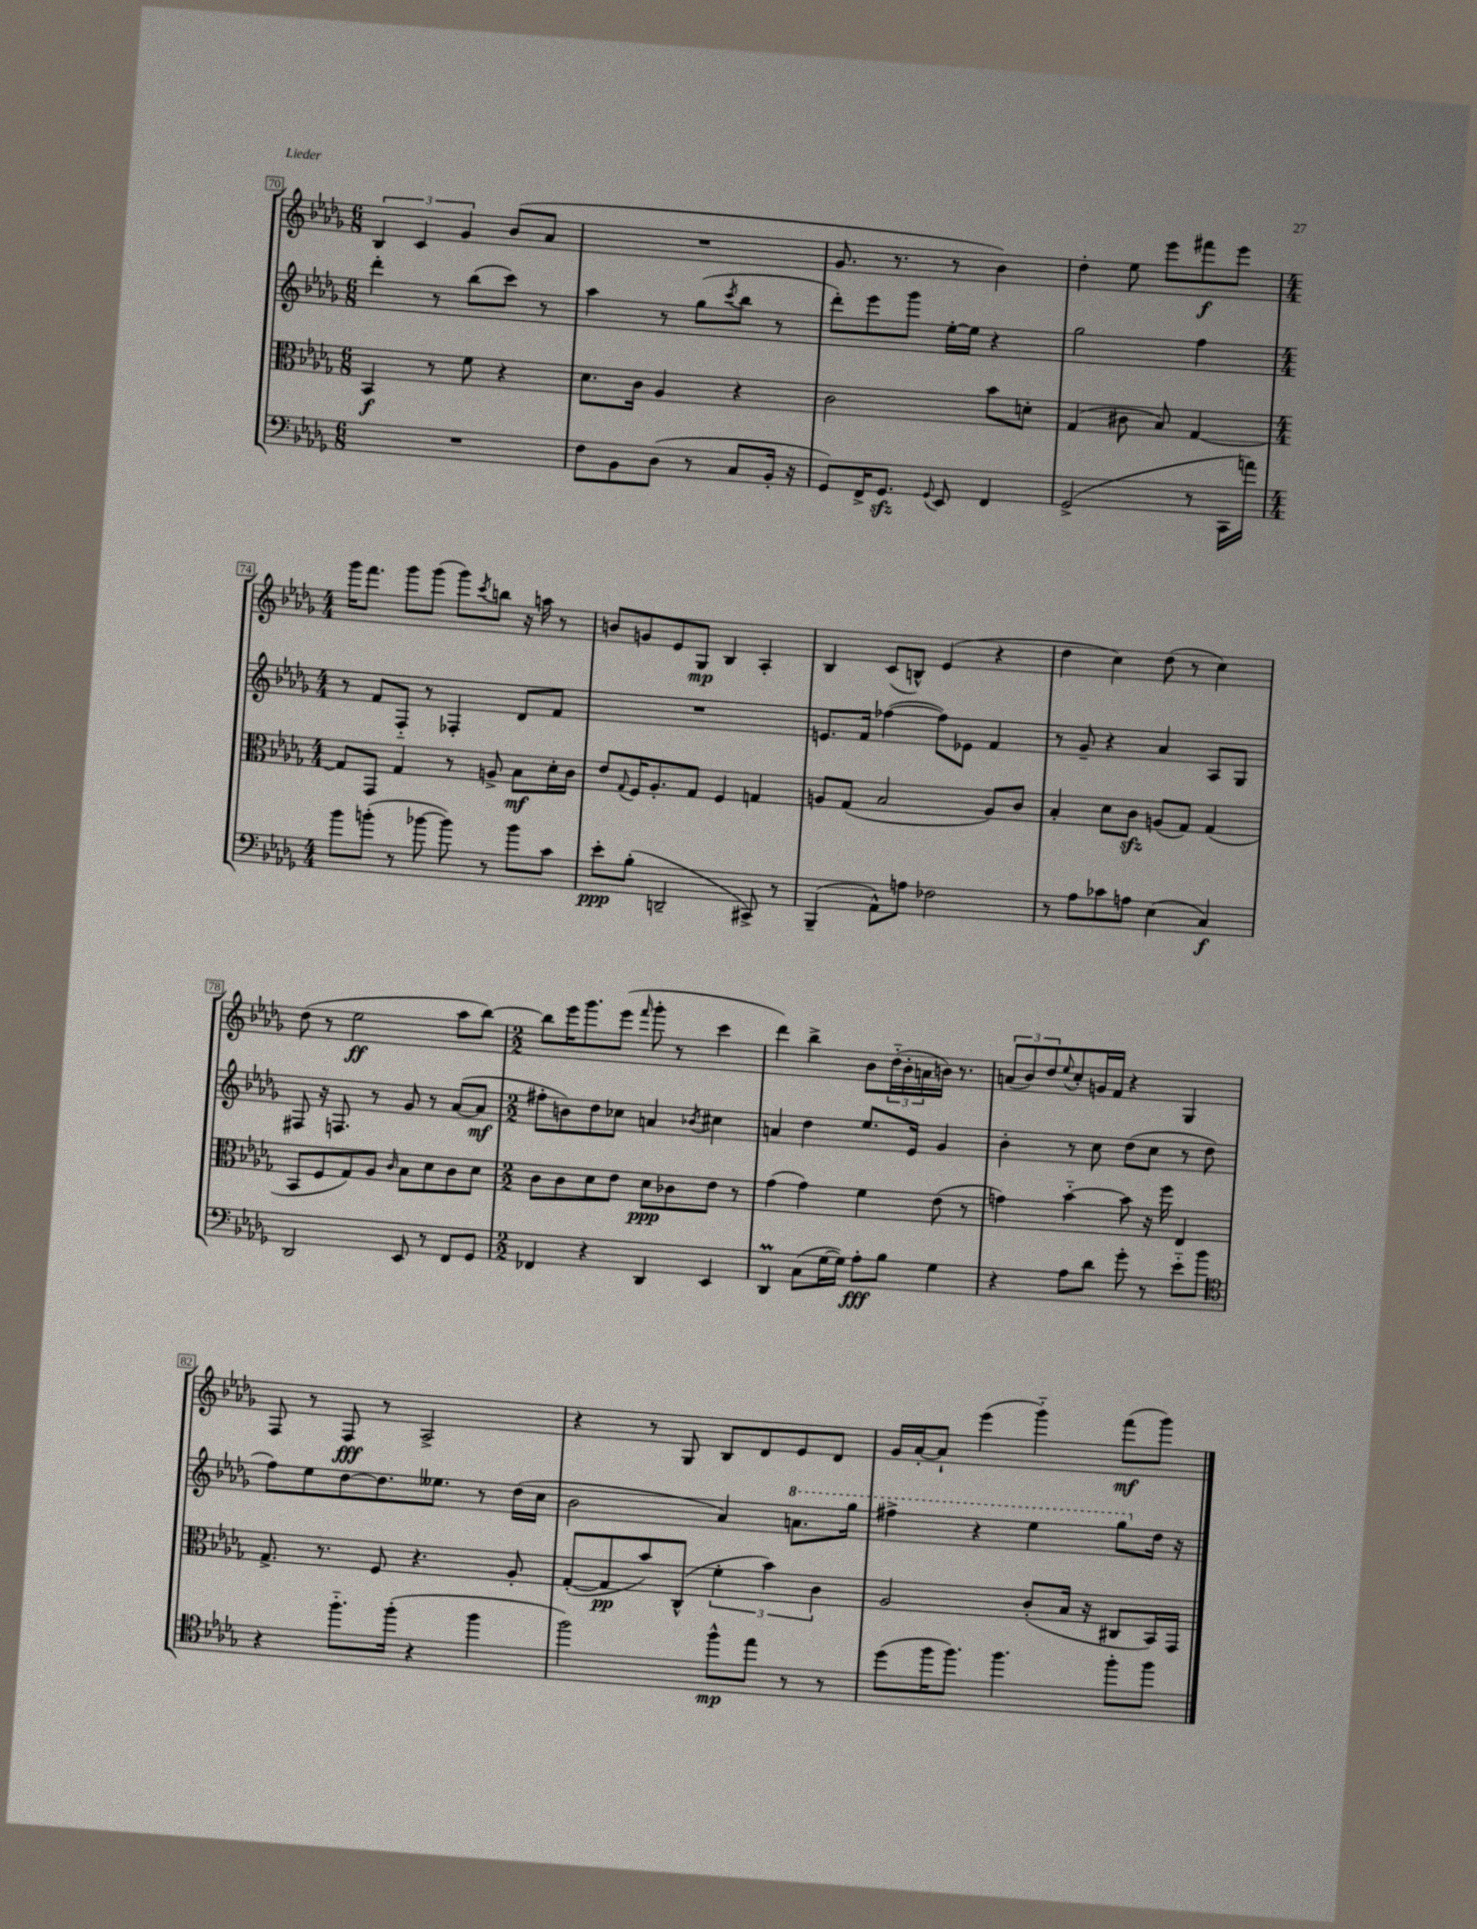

**kern	**kern	**kern	**kern
*staff4	*staff3	*staff2	*staff1
*clefF4	*clefC3	*clefG2	*clefG2
*k[b-e-a-d-g-]	*k[b-e-a-d-g-]	*k[b-e-a-d-g-]	*k[b-e-a-d-g-]
*M6/8	*M6/8	*M6/8	*M6/8
2.r	4BB-	4ddd-'	6B-
.	.	.	6c
.	8r	8r	.
.	.	.	6g-
.	8f	(8bb-	.
.	4r	8ccc)	(8b-
.	.	8r	8a-
=	=	=	=
8F	8.d-	4aa-	2.r
8BB-	.	.	.
.	16c	.	.
(8D-	4A-	8r	.
8r	.	(8gg-	.
.	.	8qccc	.
8C	4r	8bb-	.
16BB-'	.	8r	.
16r	.	.	.
=	=	=	=
8GG-)	2c	8ddd-')	8.g-
16FF^	.	8eee-	.
8.GG-	.	.	8.r
.	.	8ggg-	.
8qqGG-	.	.	.
8EE-	.	[16ee-'	8r
.	.	16ee-]	.
4FF	8b-	4r	4b-)
.	8d'	.	.
=	=	=	=
(2GG-^	(4G-	2gg-	4dd-'
.	8c#	.	8ee-
.	8B-)	.	8eee-
8r	[4G-	4ff	8fff#
16CC	.	.	8eee-
16a)	.	.	.
=	=	=	=
*M4/4	*M4/4	*M4/4	*M4/4
8b-	8G-]	8r	16ggg-
.	.	.	8.fff
(8b'	8GG-	8f	.
8r	4G-	8F'~	8ggg-
[8b-	.	8r	(8ggg-
8b-])	8r	4F-'	8ggg-)
.	.	.	8qccc
8r	8A^	.	8bb
8b-	8B-	8d-	16r
.	.	.	16aa
8c	16d-'	8f	8r
.	16c	.	.
=	=	=	=
8e-'	8e-	1r	8b
.	8qqG-	.	.
(8B-'	16F	.	8g
.	8.A-'	.	.
2DD~	.	.	8e-
.	8G-	.	8G-
.	4F	.	4B-
8CC#^)	4G	.	4A-'
8r	.	.	.
=	=	=	=
(4BBB-~	8A	8.e	4B-
.	(8G-	.	.
.	.	16f	.
8AA-^^)	2B-	([4ff-	(8c
8A	.	.	8B^^)
2F-	.	8ff-])	(4e-
.	.	8e-	.
.	8A)	4f	4r
.	8c	.	.
=	=	=	=
8r	4B-'	8r	4dd-
8A-	.	8g-~	.
8c-	8d-	4r	4cc)
8A	8c	.	.
(4E-	(8A	4a-	(8dd-
.	8G-)	.	8r
4C)	(4G-	8A-	4cc)
.	.	8G-	.
=	=	=	=
2DD-	8BB-	8F#	(8dd-
.	8F	16r	8r
.	.	8.F	.
.	8G-)	.	2ee-
.	8A-	8r	.
.	16qqc	.	.
8EE-	8B-	8g-	.
8r	8d-	8r	.
8FF	8c	([8a-	8aa-
8GG-	8d-	8a-]	[8bb-)
=	=	=	=
*M2/2	*M2/2	*M2/2	*M2/2
4FF-	8c	8ff#'	8bb-]
.	8c	8b)	16eee-
.	.	.	8.ggg-
4r	8d-	8dd-	.
.	8e-	8cc-	(8eee-
.	.	.	16qqfff
4DD-	8d-	4a	8ggg-'
.	8c-	.	8r
.	.	8qb-	.
4EE-	8e-	4cc#	4ccc
.	8r	.	.
=	=	=	=
4DD-	(4g-	4a	4ddd-)
(8C	4g-)	4dd-	4bb-^
[16G-	.	.	.
16G-])	.	.	.
8A-'	4f	8.ee-	8b-
8B-	.	.	(24dd-'~
.	.	.	24b-'
.	.	16e-	.
.	.	.	24a
4G-	(8e-	4g-	16b)
.	.	.	8.r
.	8r	.	.
=	=	=	=
4r	4g)	4b-'	(12a
.	.	.	12b-)
.	.	.	12dd-
.	.	.	8qqee-
8A-	[4b-'~	8r	8cc'
8d-	.	8cc	16g
.	.	.	16f
8g-'	8b-]	(8dd-	4r
8r	16r	8cc	.
.	16ff	.	.
8e-'~	4E-	8r	4G-
8b-	.	8dd-	.
=	=	=	=
*clefC4	*	*	*
4r	8.G-^	8ff)	8F
.	.	8ee-	8r
.	8.r	.	.
8.ff'~	.	[8dd-	8F
.	8F	8.dd-]	8r
(16ff'	.	.	.
4r	4.r	.	2A-^
.	.	8.ee--	.
4ff	.	8r	.
.	8A-'	(16dd-	.
.	.	16cc	.
=	=	=	=
2ff)	([8G-'	2b-	4r
.	8G-]	.	.
.	8b-)	.	8r
.	(8C^^	.	8G-
8ff^^	6f'	4a-)	8B-
8ee-	.	.	8d-
.	6b-)	.	.
8r	.	8.aa	8e-
.	6c	.	.
8r	.	.	8d-
.	.	16ggg-	.
=	=	=	=
(8dd-	2A-	4fff#^	16g-
.	.	.	[16a-'
16ff	.	.	8a-`]
8.ff)	.	.	.
.	.	4r	(4eee-
4.ff	.	.	.
.	(8c'	4eee-	4ggg-'~)
.	16B-	.	.
.	16r	.	.
8ff'	8C#	8ggg-	(8fff
8ff	16BB-)	16dd-	8ggg-)
.	16GG-	16r	.
==	==	==	==
*-	*-	*-	*-
